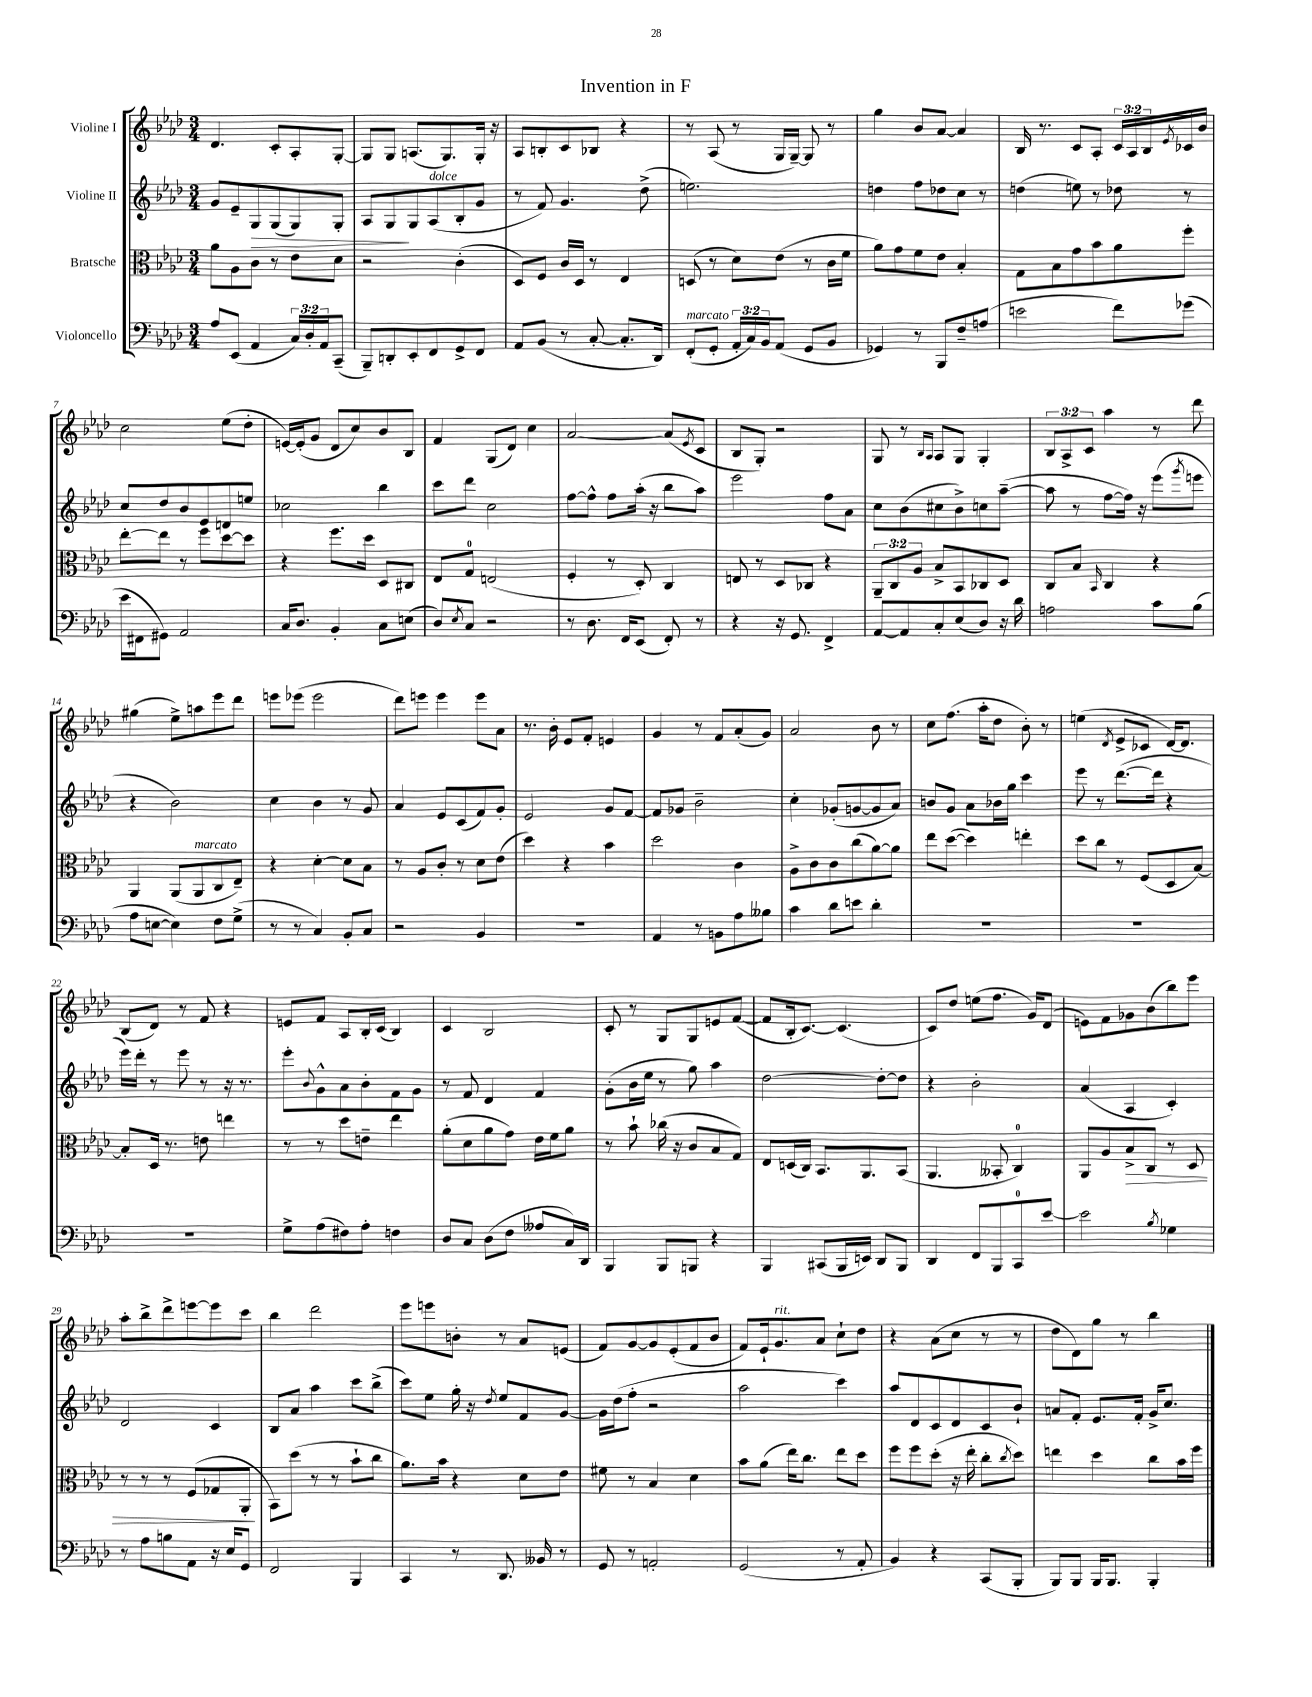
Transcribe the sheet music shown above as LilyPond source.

\header { title = "Invention in F" }
<<
\new StaffGroup <<
\new Staff = "s0" \with { instrumentName = "Violine I" } {
    \clef treble \key aes \major \numericTimeSignature \time 3/4 \override Staff.TupletNumber.text = #tuplet-number::calc-fraction-text
    des'4. c'8-. aes8-. g8~-. |
    g8 g8 a8.( g8.) g16-. r16 |
    aes8 b8-. c'8 bes8 r4 |
    r8 aes8( r8 g16 g16~--) g8 r8 |
    g''4 bes'8 aes'8~ aes'4 |
    bes16 r8. c'8 aes8-. \tuplet 3/2 { c'16 aes16 bes16 } \acciaccatura { ees'8 } ces'16 bes'16 |
    c''2 ees''8( des''8-. |
    e'16~) e'16-.( g'8 des'8 c''8) bes'8 bes8 |
    f'4 g8( des'8) c''4 |
    aes'2~ aes'8( \acciaccatura { ees'8 } c'8 |
    bes8 g8-.) r2 |
    g8 r8 \grace { bes16 aes16 } aes8 g8 g4-. |
    \tuplet 3/2 { bes8 aes8-> c'8 } aes''4 r8 des'''8 |
    gis''4( ees''8->) a''8 ees'''8 des'''8 |
    e'''8 ees'''8( ees'''2 |
    des'''8) e'''8 e'''4 e'''8 aes'8 |
    r8. bes'16-. ees'8 f'8-. e'4 |
    g'4 r8 f'8 aes'8-.( g'8) |
    aes'2 bes'8 r8 |
    c''8 f''8.( aes''16-. des''8 bes'8-.) r8 |
    e''4( \acciaccatura { des'8 } ees'8-> ces'8 des'16~) des'8. |
    bes8( des'8) r8 f'8 r4 |
    e'8 f'8 aes8 bes16-. c'16( bes4) |
    c'4 bes2 |
    c'8-. r8 g8 g8 e'8 f'8~( |
    f'8 bes16-. c'8.~) c'4.( |
    c'8) des''8 e''8( f''8. g'16) des'8( |
    e'8) f'8 ges'8 bes'8( bes''8) ees'''8 |
    aes''8-. bes''8-> des'''8-> e'''8~ e'''8 c'''8 |
    bes''4 des'''2 |
    ees'''8 e'''8 b'8-. r8 aes'8 e'8( |
    f'8) g'8~ g'8 ees'8-.( f'8 bes'8 |
    f'8) ees'16-! g'8.^\markup { \italic "rit." } aes'8 c''8-! des''8 |
    r4 aes'8( c''8 r8 r8 |
    des''8 des'8) g''8 r8 bes''4 \bar "|." |
}
\new Staff = "s1" \with { instrumentName = "Violine II" } {
    \clef treble \key aes \major \numericTimeSignature \time 3/4
    g'8 ees'8-- g8\> g8( g8) g8-. |
    aes8 g8\! g8 aes8^\markup { \italic "dolce" }( bes8-. g'8 |
    r8 f'8) g'4. des''8->( |
    e''2.) |
    d''4 f''8 des''8 c''8 r8 |
    d''4( e''8) r8 des''8 r8 |
    c''8 des''8 bes'8 ees'8 d'8 e''8 |
    ces''2 bes''4 |
    c'''8 des'''8 c''2 |
    f''8~ f''8-^ f''8 aes''16-.( r16 bes''8 aes''8) |
    ees'''2 f''8 aes'8 |
    c''8 bes'8( cis''8 bes'8->) c''8 aes''8~--( |
    aes''8 r8 f''8~ f''16) r16 ees'''8( \acciaccatura { g'''8 } e'''8 |
    r4 bes'2) |
    c''4 bes'4 r8 g'8 |
    aes'4 ees'8 c'8( f'8) g'8-. |
    ees'2 g'8 f'8~ |
    f'8 ges'8 bes'2-- |
    c''4-. ges'8-.( g'8~ g'8 aes'8) |
    b'8 g'8 aes'8 bes'16 g''16 c'''4 |
    ees'''8 r8 des'''8.~( des'''16 r4 |
    ees'''16) des'''16-. r8 ees'''8 r8 r16 r8. |
    ees'''8-. \appoggiatura { bes'8 } g'8-^ aes'8 bes'8-. f'8 g'8 |
    r8 f'8 des'4 f'4 |
    g'8-.( bes'16 ees''16 r8 g''8) aes''4 |
    des''2~ des''8~-. des''8 |
    r4 bes'2-. |
    aes'4( aes4 c'4-.) |
    des'2 c'4 |
    bes8 aes'8 aes''4 c'''8 bes''8->( |
    c'''8) ees''8 g''16-. r16 \acciaccatura { des''8 } ees''8 f'8 g'8~ |
    g'16 des''16( f''8-. r2 |
    aes''2 c'''4) |
    aes''8 des'8 c'8 des'8 c'8 bes'8-! |
    a'8 f'8-. ees'8. f'16-. g'16-> c''8. \bar "|." |
}
\new Staff = "s2" \with { instrumentName = "Bratsche" } {
    \clef alto \key aes \major \numericTimeSignature \time 3/4 \override Staff.TupletNumber.text = #tuplet-number::calc-fraction-text
    aes'8 aes8 c'8 r8 ees'8 des'8 |
    r2 c'4-.( |
    des8) f8 c'16 des16 r8 ees4 |
    d8( r8 des'8) ees'8( r8 c'16 f'16 |
    aes'8) g'8 f'8 ees'8 bes4-. |
    g8 bes8 g'8 bes'8 aes'8 f''8-. |
    ees''8~-. ees''8 r8 f''8 des''8~ des''8 |
    r4 f''8. des''16 des8 cis8 |
    ees8 g8-0 e2( |
    f4-. r8 des8-.) c4 |
    e8 r8 des8 ces8 r4 |
    \tuplet 3/2 { aes,8-- c8 aes8 } bes8-> bes,8 ces8 des8 |
    c8 bes8 \grace { bes,16 } c4 r4 |
    aes,4 aes,8( aes,8^\markup { \italic "marcato" } c8 ees8--) |
    r4 des'4~-. des'8 bes8 |
    r8 aes8 c'8-. r8 des'8 ees'8( |
    des''4) r4 bes'4 |
    des''2 c'4 |
    aes8-> c'8 c'8 c''8( aes'8~) aes'8 |
    ees''8 des''8~( des''4) e''4-. |
    des''8 c''8 r8 f8( des8 bes8~) |
    bes8-. des16 r8. e'8 e''4 |
    r8 r8 des''8 e'8-- ees''4 |
    aes'8-.( des'8 aes'8 g'8) ees'16 f'16 aes'8 |
    r8 bes'8-! ces''16( r16 c'8 bes8 g8) |
    ees8 d16( c16) bes,8. aes,8. bes,8( |
    aes,4. beses,8-. c4-0) |
    aes,8 aes8 bes8->\> c8 r8 des8 |
    r8 r8 r8 f8( ges8 aes,8-.\! |
    bes,8) des''8( r8 r8 bes'8-! c''8 |
    aes'8.) bes'16 r4 des'8 ees'8 |
    fis'8 r8 bes4 des'4 |
    bes'8 aes'8( ees''16) c''8. ees''8 des''8 |
    f''8 f''8 des''8-.( r16 ees''16-. c''8-. \acciaccatura { c''8 } des''8) |
    e''4 des''4 c''8 bes'16 f''16 \bar "|." |
}
\new Staff = "s3" \with { instrumentName = "Violoncello" } {
    \clef bass \key aes \major \numericTimeSignature \time 3/4 \override Staff.TupletNumber.text = #tuplet-number::calc-fraction-text
    aes8 ees,8( aes,4 \tuplet 3/2 { c16) des16-. aes,16 } c,8--( |
    bes,,8--) d,8-. ees,8-. f,8 g,8-> f,8 |
    aes,8 bes,8( r8 c8~-. c8.-. des,16) |
    f,8-.^\markup { \italic "marcato" }( g,8-. \tuplet 3/2 { aes,16-. c16) bes,16 } aes,8( g,8 bes,8 |
    ges,4) r8 bes,,8 f8-- a8( |
    e'2 f'8) ges'8( |
    ees'16 fis,16 gis,8) aes,2 |
    c16 des8. bes,4-. c8 e8( |
    des8) \acciaccatura { ees8 } c8 r2 |
    r8 des8. f,16 ees,8( f,8-.) r8 |
    r4 r16 g,8. f,4-> |
    aes,8~ aes,8 c8-. ees8( des8) r16 des'16 |
    a2 c'8 bes8( |
    aes8 e8~ e4) f8 g8->( |
    r8 r8 c4) bes,8-. c8 |
    r2 bes,4 |
    R2. |
    aes,4 r8 b,8 aes8 beses8 |
    c'4 des'8 e'8 des'4-. |
    R2. |
    R2. |
    R2. |
    g8-> aes8( fis8) aes8-. f4 |
    des8 c8 des8( f8 aeses8 c16) des,16 |
    bes,,4 bes,,8 b,,8 r4 |
    bes,,4 cis,8( bes,,16 e,16) des,8 bes,,8 |
    des,4 f,8 bes,,8 c,8-0 ees'8~ |
    ees'2 \acciaccatura { bes8 } ges4 |
    r8 aes8 b8 aes,8 r16 ees16 g,8 |
    f,2 bes,,4 |
    c,4 r8 des,8. beses,16 r8 |
    g,8 r8 a,2-. |
    g,2( r8 aes,8-. |
    bes,4) r4 c,8( bes,,8-. |
    bes,,8) bes,,8 bes,,16 bes,,8. bes,,4-. \bar "|." |
}
>>
>>
